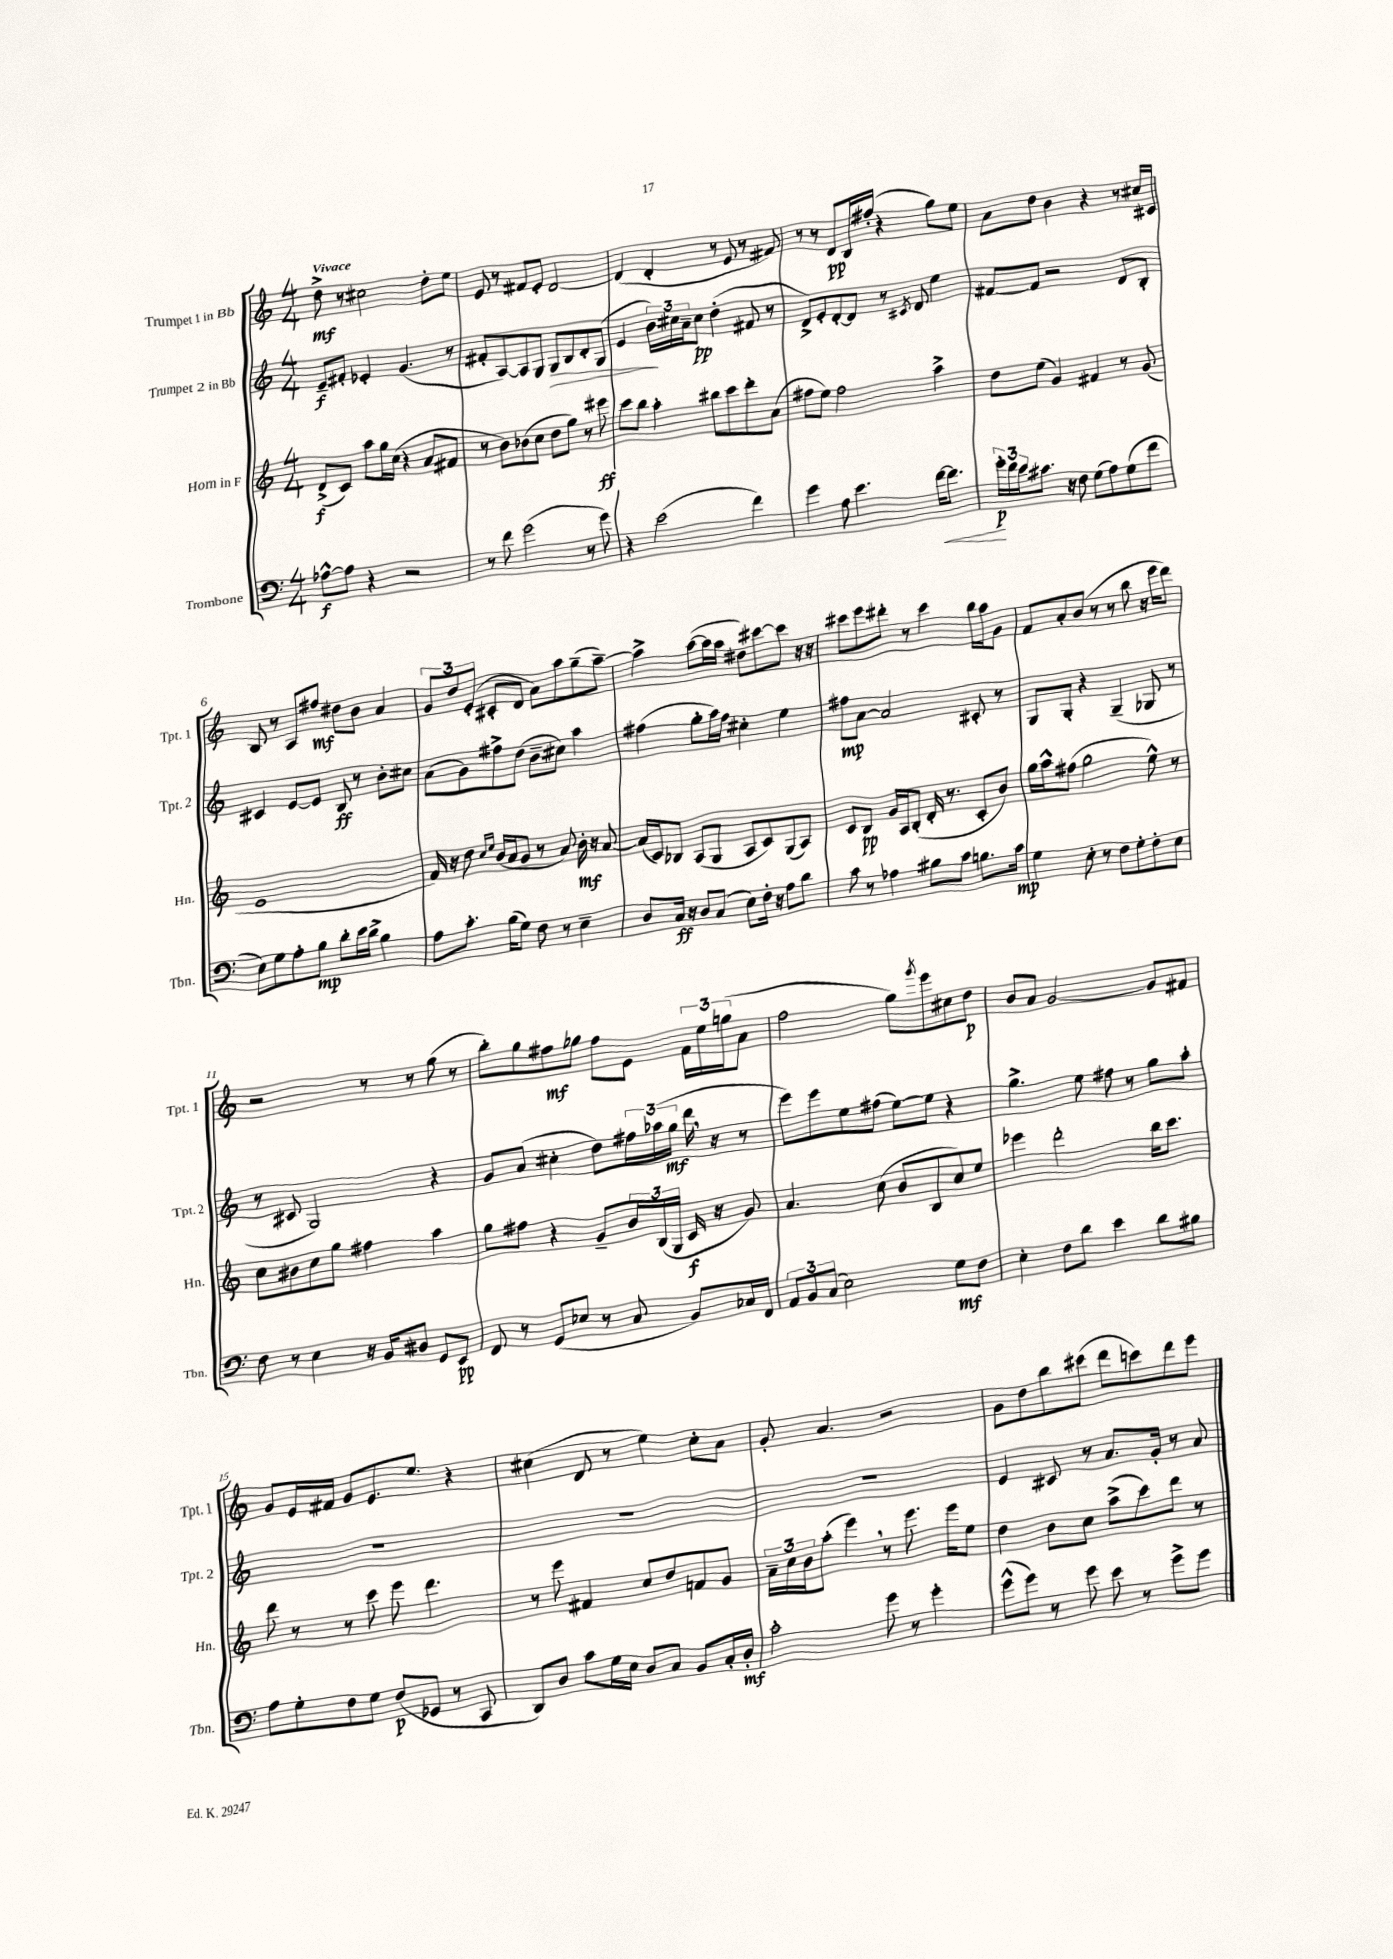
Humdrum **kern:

**kern	**kern	**kern	**kern
*staff4	*staff3	*staff2	*staff1
*clefF4	*clefG2	*clefG2	*clefG2
*k[]	*k[]	*k[]	*k[]
*M4/4	*M4/4	*M4/4	*M4/4
[8A-^^	(8d^	8e~	8dd^
8A-]	8c)	8f#'	8r
4r	8aa	4e-'	2cc#
.	16gg	.	.
.	(16cc	.	.
2r	4r	(4.g	.
.	8a	.	8dd'
.	8f#	8r	8ee
=	=	=	=
8r	8r	8f#'	8e
8f	8b)	[8A)	8r
(2g	(8b-	8A]	8f#
.	8cc	8G	8e'
.	8dd	8G	[2d
.	8gg)	8B	.
8r	8r	8d'	.
8g)	8eee#	(8G	.
=	=	=	=
4r	8ccc	4e	(4d]
.	8bb	.	.
(2e	4aa'	24b)	4d'
.	.	24cc#	.
.	.	24a~	.
.	.	8cc#	.
.	8bb#	(4dd'	8r
.	8ccc	.	8e
4f)	8ddd'	8f#	8r
.	(8a	8r	8f#)
=	=	=	=
4g	8ff#	8d^)	8r
.	8ee)	8e'	8r
8A	2ff#	[8d'	8d
4.e	.	8d]	16B
.	.	.	(16ff#'
.	.	8r	4r
.	.	8qc#	.
.	.	8d	.
[16f	4aa^	4ee	8gg)
8.f]	.	.	.
.	.	.	8ee
=	=	=	=
24g'	8dd	[8f#	8a
24f	.	.	.
24e	.	.	.
8.c#	(8ee	8f#]	8dd
.	4g)	2r	4b
16r	.	.	.
8F	.	.	.
(8G	4f#	.	4r
8A)	.	.	.
(8G	8r	8d	8r
8f	(8g	8B'	16cc#
.	.	.	16c#
=	=	=	=
8E)	1e	4c#	8B
8G	.	.	8r
8A'	.	[8e	8A
8B	.	8e]	8ff#
8d'	.	8B	8dd#
16e	.	8r	8b
16d^	.	.	.
4B	.	8b'	4a
.	.	8cc#	.
=	=	=	=
8A	16f)	(8a	12g
.	16r	.	.
.	.	.	12dd
8.c'	8dd	8g)	.
.	.	.	(12e'
.	16qqcc	.	.
.	16qqee	.	.
.	(16b	8ff#^	8c#'
(16B	16a	.	.
8G)	8g	(8dd	8d
8F	8r	8b~	8a)
8r	8a)	8cc#)	8aa
4E~	16b'	4aa	(8gg~
.	16r	.	.
.	[8a	.	[8aa~)
=	=	=	=
8D	(16a]	(4ff#	4aa^]
.	16c)	.	.
16C	8B-	.	.
16r	.	.	.
8D	(8A	8gg'	([8aa
(8C	8G	16aa)	16aa]
.	.	16ff#	16aa
8E)	8A	4cc#'	8dd#)
16F'	8c)	.	[8ccc#
16r	.	.	.
8A	(8G	4ee	8ccc#]
8d	8A)	.	16r
.	.	.	16r
=	=	=	=
8c	8c	8ff#	8ccc#
8r	8B	[8a	8eee
4A-	16g	2a]	8ddd#'
.	16A	.	.
.	(8B'	.	8r
8B#	16d'	.	4ccc#
.	8.r	.	.
8c	.	.	.
8.B	8c'	8c#'	16bb
.	.	.	16aa
.	8b)	8r	8g
16c	.	.	.
=	=	=	=
4G	16gg	8G	8f
.	16aa^^	.	.
.	(8ff#	8G'	8a'
8E'	2gg	4r	(8b
8r	.	.	8r
8F	.	(4G~	8r
8G'	.	.	8bb
8F'	8ee^^)	8G-	16r
.	.	.	16eee
8E	8r	8r	8ddd)
=	=	=	=
8F	8cc	8r	2r
8r	8b#	8c#	.
4E	8cc	2G)	.
.	8gg	.	.
16r	4ff#	.	8r
16BB	.	.	.
8D#	.	.	8r
8GG	4aa	4r	(8gg
8EE	.	.	8r
=	=	=	=
8FF	8gg	8g	8bb')
8r	8ff#	(8a	8gg
(8GG	4r	4cc#'	8ff#
8E-	.	.	8gg-
8r	8g~	8dd)	8ff#
8C	24b	24ff#	8e
.	(24B	(24aa-	.
.	24G	24gg	.
8BB)	16c	16ddd	24f
.	.	.	24ee
.	16r	16r	.
.	.	.	(24gg
16C-	8g)	8r	8a
16FF	.	.	.
=	=	=	=
12AA	4.a	8eee)	2ff
12BB	.	.	.
.	.	8eee	.
(12C	.	.	.
2E)	.	8ee	.
.	(8cc	(8ff#	.
.	8b	[8ee)	8gg)
.	.	.	8qggg
.	8B	8ee]	8eee
8G	8cc)	4r	8cc#
8F	8ee	.	8dd
=	=	=	=
4E'	4eee-	4.gg^	8b
.	.	.	8a
8F	2ddd'	.	[2g
8d	.	8ee	.
4e	.	8ff#	.
.	.	8r	.
8d	16bb	8gg	8g]
.	8.ccc	.	.
8B#	.	8aa'	8f#
=	=	=	=
8A	8ddd	1r	8g
8G'	8r	.	16e
.	.	.	16f#
8F	8r	.	8g
8G	8ccc	.	8.e
(8F	8eee	.	.
.	.	.	8.ee
8GG-	4.ddd	.	.
8r	.	.	4r
8CC	.	.	.
=	=	=	=
8DD)	8r	1r	(4cc#
8D	8eee	.	.
8c	4f#	.	8d
16G	.	.	8r
16E	.	.	.
8D	8cc	.	4ee)
8C	8dd	.	.
8BB	8f	.	8cc#'
16C'	8g	.	8a
16D'	.	.	.
=	=	=	=
2c'	24a~	1r	8g'
.	24cc	.	.
.	24b	.	.
.	(8aa'	.	4.a
.	4eee)	.	.
8g	8r	.	2r
8r	8.eee	.	.
4g'	.	.	.
.	16eee	.	.
.	8ee	.	.
=	=	=	=
(8g^^	4dd	4e	8g
8g)	.	.	8dd
8r	8b	8c#	8bb
8g	8cc	8r	(8ccc#
8e	(8aa^	8.a	8ddd
8r	8ccc)	.	8ccc)
.	.	16g'	.
8g^	8ddd	8r	8ddd
8g	8r	8a	8eee
==	==	==	==
*-	*-	*-	*-
